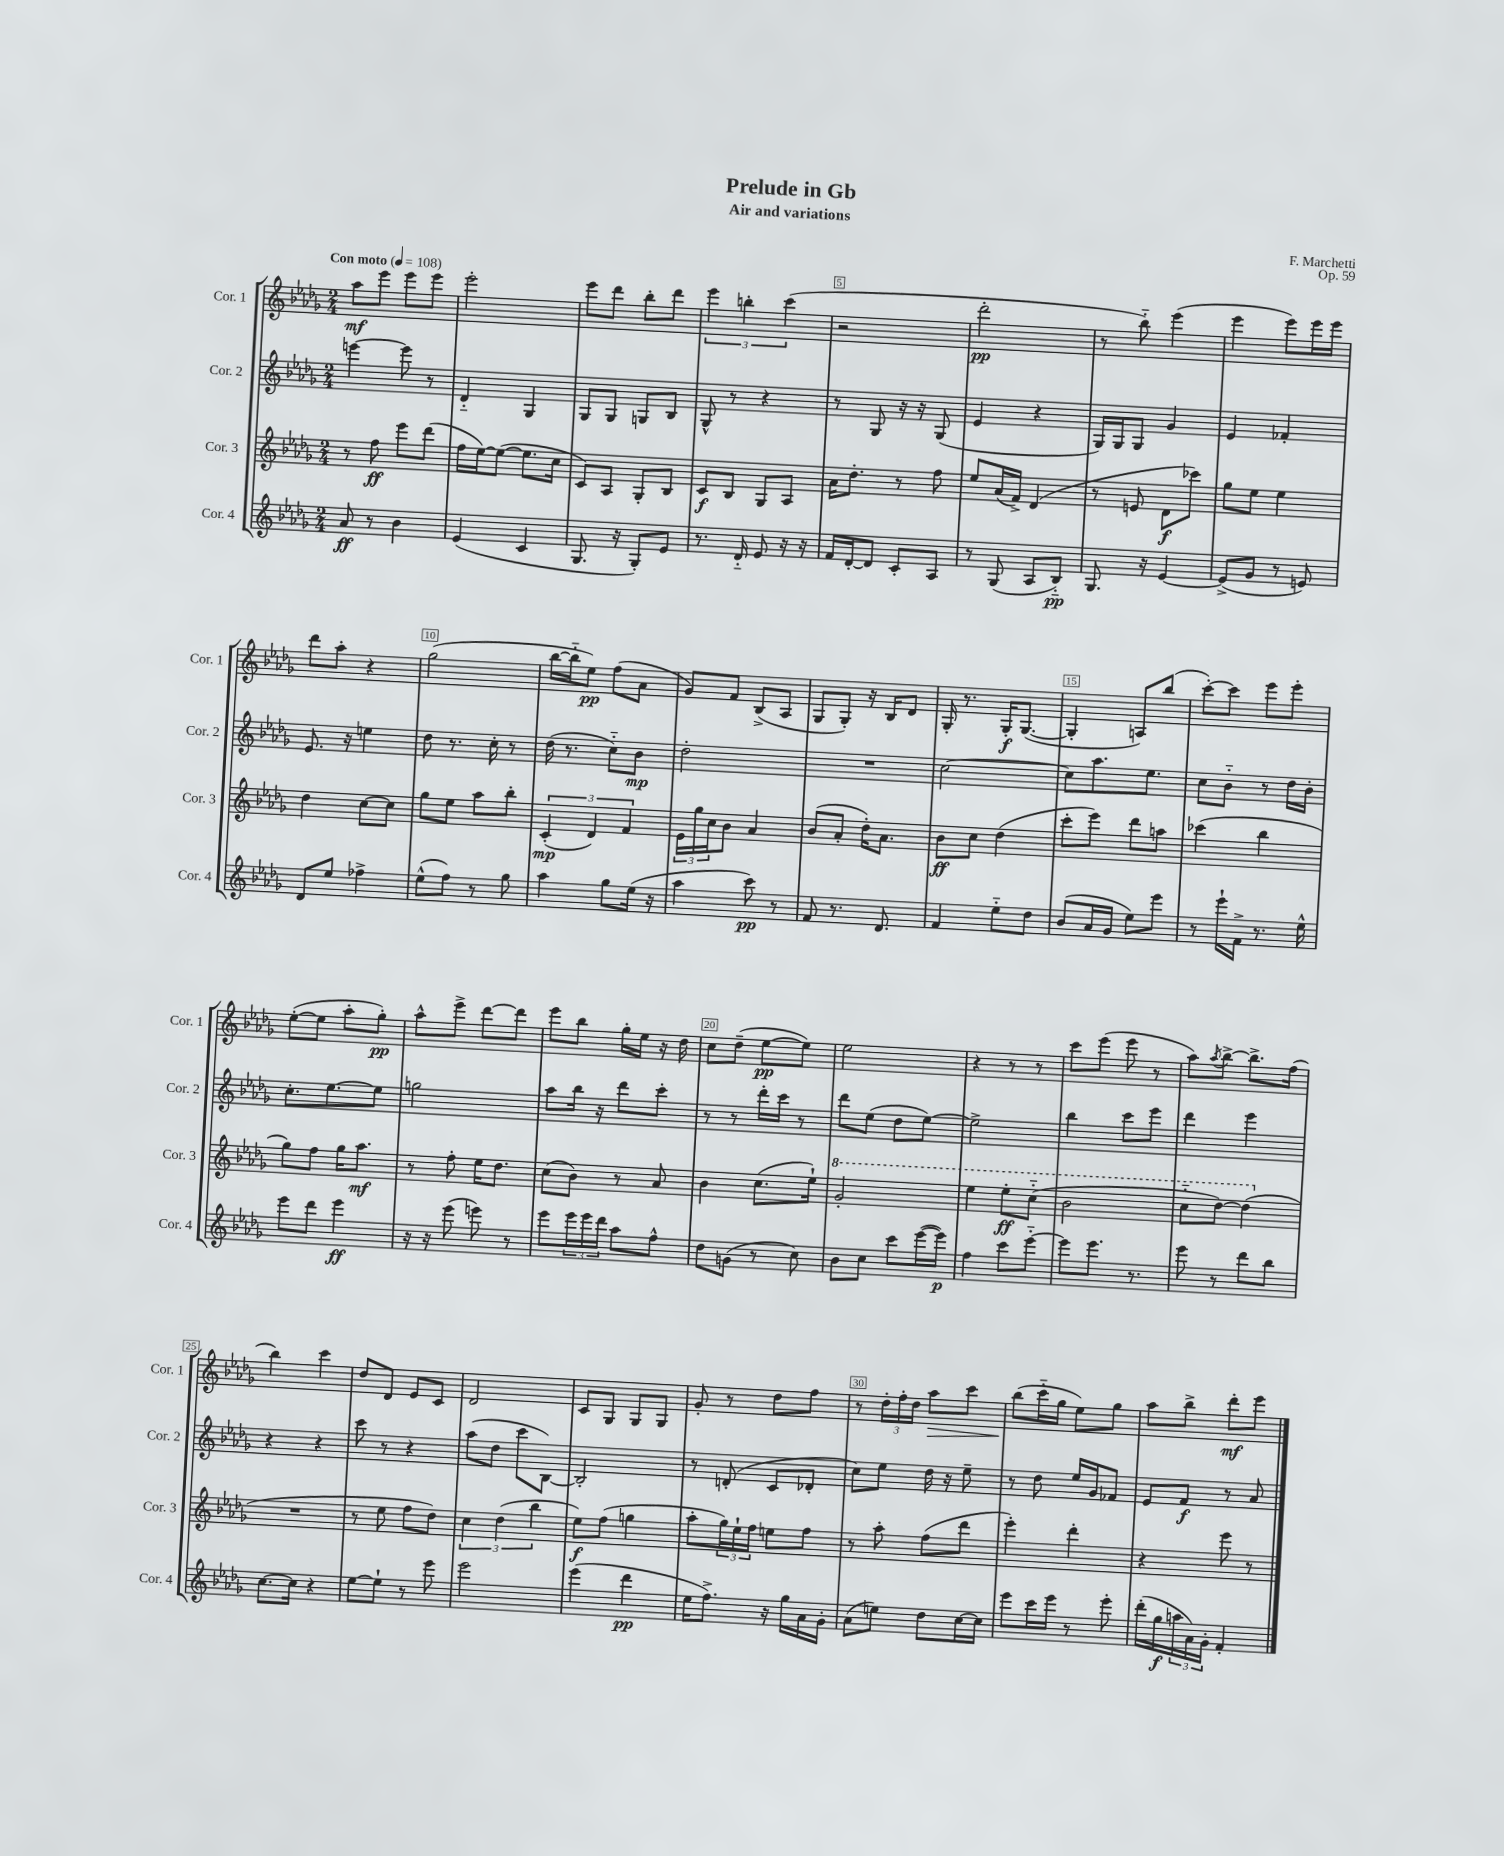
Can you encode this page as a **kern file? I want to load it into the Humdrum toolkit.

**kern	**kern	**kern	**kern
*staff4	*staff3	*staff2	*staff1
*clefG2	*clefG2	*clefG2	*clefG2
*k[b-e-a-d-g-]	*k[b-e-a-d-g-]	*k[b-e-a-d-g-]	*k[b-e-a-d-g-]
*M2/4	*M2/4	*M2/4	*M2/4
*MM108	*MM108	*MM108	*MM108
8a-/	8r	[4eee\	8aa-\L
8r	8ff\	.	8eee-\J
4b-\	8eee-\L	8eee\]	8eee-\L
.	(8ddd-\J	8r	8eee-\J
=	=	=	=
(4e-/	16ff\LL	4d-'~/	2eee-'\
.	[16ee-\J)	.	.
.	(8ee-\_J	.	.
4c/	8.ee-\]L	4G-/	.
.	16cc\Jk	.	.
=	=	=	=
8.G-/	8c/L)	8G-/L	8eee-\L
.	8A-/J	8G-/J	8ddd-\J
16r	.	.	.
8G-'/L)	8G-'/L	8G/L	8bb-'\L
8e-/J	8B-/J	8B-/J	8ddd-\J
=	=	=	=
8.r	8c/L	8G-^^/	6eee-\
.	8B-/J	8r	.
.	.	.	6bb'\
16d-'~/	.	.	.
8e-/	8G-/L	4r	.
.	.	.	(6ccc\
16r	8A-/J	.	.
16r	.	.	.
=	=	=	=
16f/LL	16a-\LK	8r	2r
[16d-'/J	8.dd-'\J	.	.
8d-/]J	.	8G-/	.
8c'/L	8r	16r	.
.	.	16r	.
8A-/J	8ff\	(8G-/	.
=	=	=	=
8r	8ee-/L	4e-/	2ddd-'\
(8G-/	(16a-/L	.	.
.	16f^/JJ)	.	.
8A-/L	(4d-/	4r	.
8B-'~/J)	.	.	.
=	=	=	=
8.G-/	8r	16G-/LL)	8r
.	.	16G-/J	.
.	8e/	8G-/J	8bb-'~\)
16r	.	.	.
[4e-/	8d-\L	4g-/	(4eee-\
.	8ccc-\J)	.	.
=	=	=	=
(8e-^/]L	8gg-\L	4e-/	4eee-\
8g-/J	8ee-\J	.	.
8r	4ee-\	4f-'/	8eee-\L)
8e/)	.	.	16eee-\L
.	.	.	16eee-\JJ
=	=	=	=
8d-/L	4dd-\	8.e-/	8ddd-\L
8ee-/J	.	.	8aa-'\J
.	.	16r	.
4ff-^\	[8cc\L	4ee\	4r
.	8cc\]J	.	.
=	=	=	=
(8ee-^^\L	8gg-\L	8dd-\	(2gg-\
8ff\J)	8ee-\J	8.r	.
8r	8aa-\L	.	.
.	.	16cc'\	.
8gg-\	8bb-'\J	8r	.
=	=	=	=
4aa-\	(6c'/	(16dd-\	[16bb-\LL
.	.	8.r	16bb-'~\]J
.	.	.	8ee-\J)
.	6d-/)	.	.
8gg-\L	.	8cc'~\L)	(8ff\L
.	6f/	.	.
(16ee-\Jk	.	8b-\J	8a-\J
16r	.	.	.
=	=	=	=
4aa-\	24e-\LL	2dd-'\	8g-/L)
.	24gg-\	.	.
.	24cc\J	.	.
.	8b-\J	.	8f/J
8ccc\)	4a-/	.	(8B-^/L
8r	.	.	8A-/J
=	=	=	=
8f/	(8b-/L	2r	8G-/L
8.r	8a-'/J	.	8G-'/J)
.	16dd-'\LK)	.	16r
8.d-/	8.a-\J	.	16B-/LK
.	.	.	8d-/J
=	=	=	=
4f/	8b-\L	[2cc\	16G-'/
.	.	.	8.r
.	8cc\J	.	.
8ee-'~\L	(4dd-\	.	16G-'/LK
.	.	.	([8.G-/J
8dd-\J	.	.	.
=	=	=	=
(8b-/L	8ccc'\L	8cc\]L	4G-'/]
16a-/L	8eee-\J)	8.aa-\	.
16g-/JJ	.	.	.
8ee-\L)	8ddd-\L	.	8A/L)
.	.	8.ee-\J	.
8eee-\J	8aa\J	.	(8bb-/J
=	=	=	=
8r	(4ccc-\	8cc\L	[8ccc'\L)
16eee-`\LL	.	8b-'~\J	8ccc\]J
16f^\JJ	.	.	.
8.r	4bb-\	8r	8eee-\L
.	.	16dd-\LL	8eee-'\J
16ee-^^\	.	16b-'\JJ	.
=	=	=	=
8eee-\L	8gg-\L)	8.cc'\L	([8ee-'\L
8ddd-\J	8ff\J	.	8ee-\]J
.	.	[8.ee-\	.
4eee-\	16gg-\LK	.	8aa-'\L
.	8.aa-\J	.	.
.	.	8ee-\]J	8gg-'\J)
=	=	=	=
16r	8r	2gg\	8aa-^^\L
16r	.	.	.
(8eee-\	8ff'\	.	8eee-^\J
8eee\)	16ee-\LK	.	[8ddd-\L
.	8.dd-\J	.	.
8r	.	.	8ddd-\]J
=	=	=	=
8eee-\L	(8cc\L	8aa-\L	8eee-\L
24eee-\L	8b-\J)	16bb-\Jk	8bb-\J
24eee-\	.	.	.
.	.	16r	.
24ddd-\JJ	.	.	.
8aa-\L	8r	8ddd-\L	16gg-'\LL
.	.	.	16ee-\JJ
8ff^^\J	8a-/	8ccc'\J	16r
.	.	.	16dd-\
=	=	=	=
8dd-\L	4b-\	8r	8cc\L
(8g\J	.	8r	(8dd-~\J
8r	(8.cc\L	16ddd-'\LL	[8ee-\L
.	.	16ccc\JJ	.
8cc\)	.	8r	8ee-\]J)
.	16ee-`\Jk)	.	.
=	=	=	=
8b-\L	2gg-'/	8ddd-\L	2ee-\
8cc\J	.	(8ee-\J	.
8ccc\L	.	8dd-\L	.
([16eee-\L	.	[8ee-\J)	.
16eee-\]JJ)	.	.	.
=	=	=	=
4ff\	4eee-\	2ee-^\]	4r
8ccc\L	8eee-'\L	.	8r
[8eee-'~\J	(8ccc'~\J	.	8r
=	=	=	=
8eee-\]L	2bb-\	4bb-\	8ccc\L
8.eee-\J	.	.	(8eee-\J
.	.	8ccc\L	8eee-\
8.r	.	.	.
.	.	8eee-\J	8r
=	=	=	=
8eee-\	8ccc'~\L	4ddd-\	8aa-\L)
.	.	.	8qaa-/
8r	[8ddd-\J)	.	[8bb-^\J
8ddd-\L	(4ddd-\]	4eee-\	8.bb-^\]L
8bb-\J	.	.	.
.	.	.	(16ff\Jk
=	=	=	=
[8.cc\L	2r	4r	4bb-\)
16cc\]Jk	.	.	.
4r	.	4r	4ccc\
=	=	=	=
[8ee-\L	8r	8ccc\	8dd-/L
8ee-`\]J	8ee-\	8r	8d-/J
8r	8ff\L	4r	8e-/L
8eee-\	8dd-\J)	.	8c/J
=	=	=	=
2eee-\	6cc\	(8aa-\L	2d-/
.	.	8dd-\J	.
.	(6dd-\	.	.
.	.	8ccc\L	.
.	6bb-\	.	.
.	.	[8B-\J)	.
=	=	=	=
(4eee-\	8ee-\L)	2B-'/]	8c/L
.	(8ff\J	.	8G-/J
4ddd-\	4gg\	.	8G-/L
.	.	.	8G-/J
=	=	=	=
16ee-\LK	8aa-'\L	8r	8g-'/
8.ff^\J)	.	.	.
.	24gg-\L)	(8d'/	8r
.	24ee-`\	.	.
.	24ff\JJ	.	.
16r	8ee\L	8c/L	8dd-\L
16gg-\LL	.	.	.
16a-\	8ff\J	8d-'/J	8ff\J
16g-'\JJ	.	.	.
=	=	=	=
(8a-\L	8r	8cc\L)	8r
8ee\J)	8aa-'\	8ee-\J	24dd-'\LL
.	.	.	24ff'\
.	.	.	24dd-\JJ
8dd-\L	(8ff\L	16dd-\	8aa-\L
.	.	16r	.
[16cc\L	8ddd-\J	8ee-~\	8ccc\J
16cc\]JJ	.	.	.
=	=	=	=
8eee-\L	4eee-'\)	8r	(8bb-\L
16ccc\L	.	8dd-\	16ccc'~\L
16eee-\JJ	.	.	16gg-\JJ
8r	4ddd-'\	16ee-/LL	8ee-\L)
.	.	16g-/J	.
8eee-'\	.	8f-/J	8gg-\J
=	=	=	=
(16ddd-'\LL	4r	8e-/L	8aa-\L
16gg-\	.	.	.
24aa\	.	8f/J	8bb-^\J
24a-\)	.	.	.
24g-'\JJ	.	.	.
4f'/	8eee-\	8r	8ddd-'\L
.	8r	8a-/	8eee-\J
==	==	==	==
*-	*-	*-	*-
